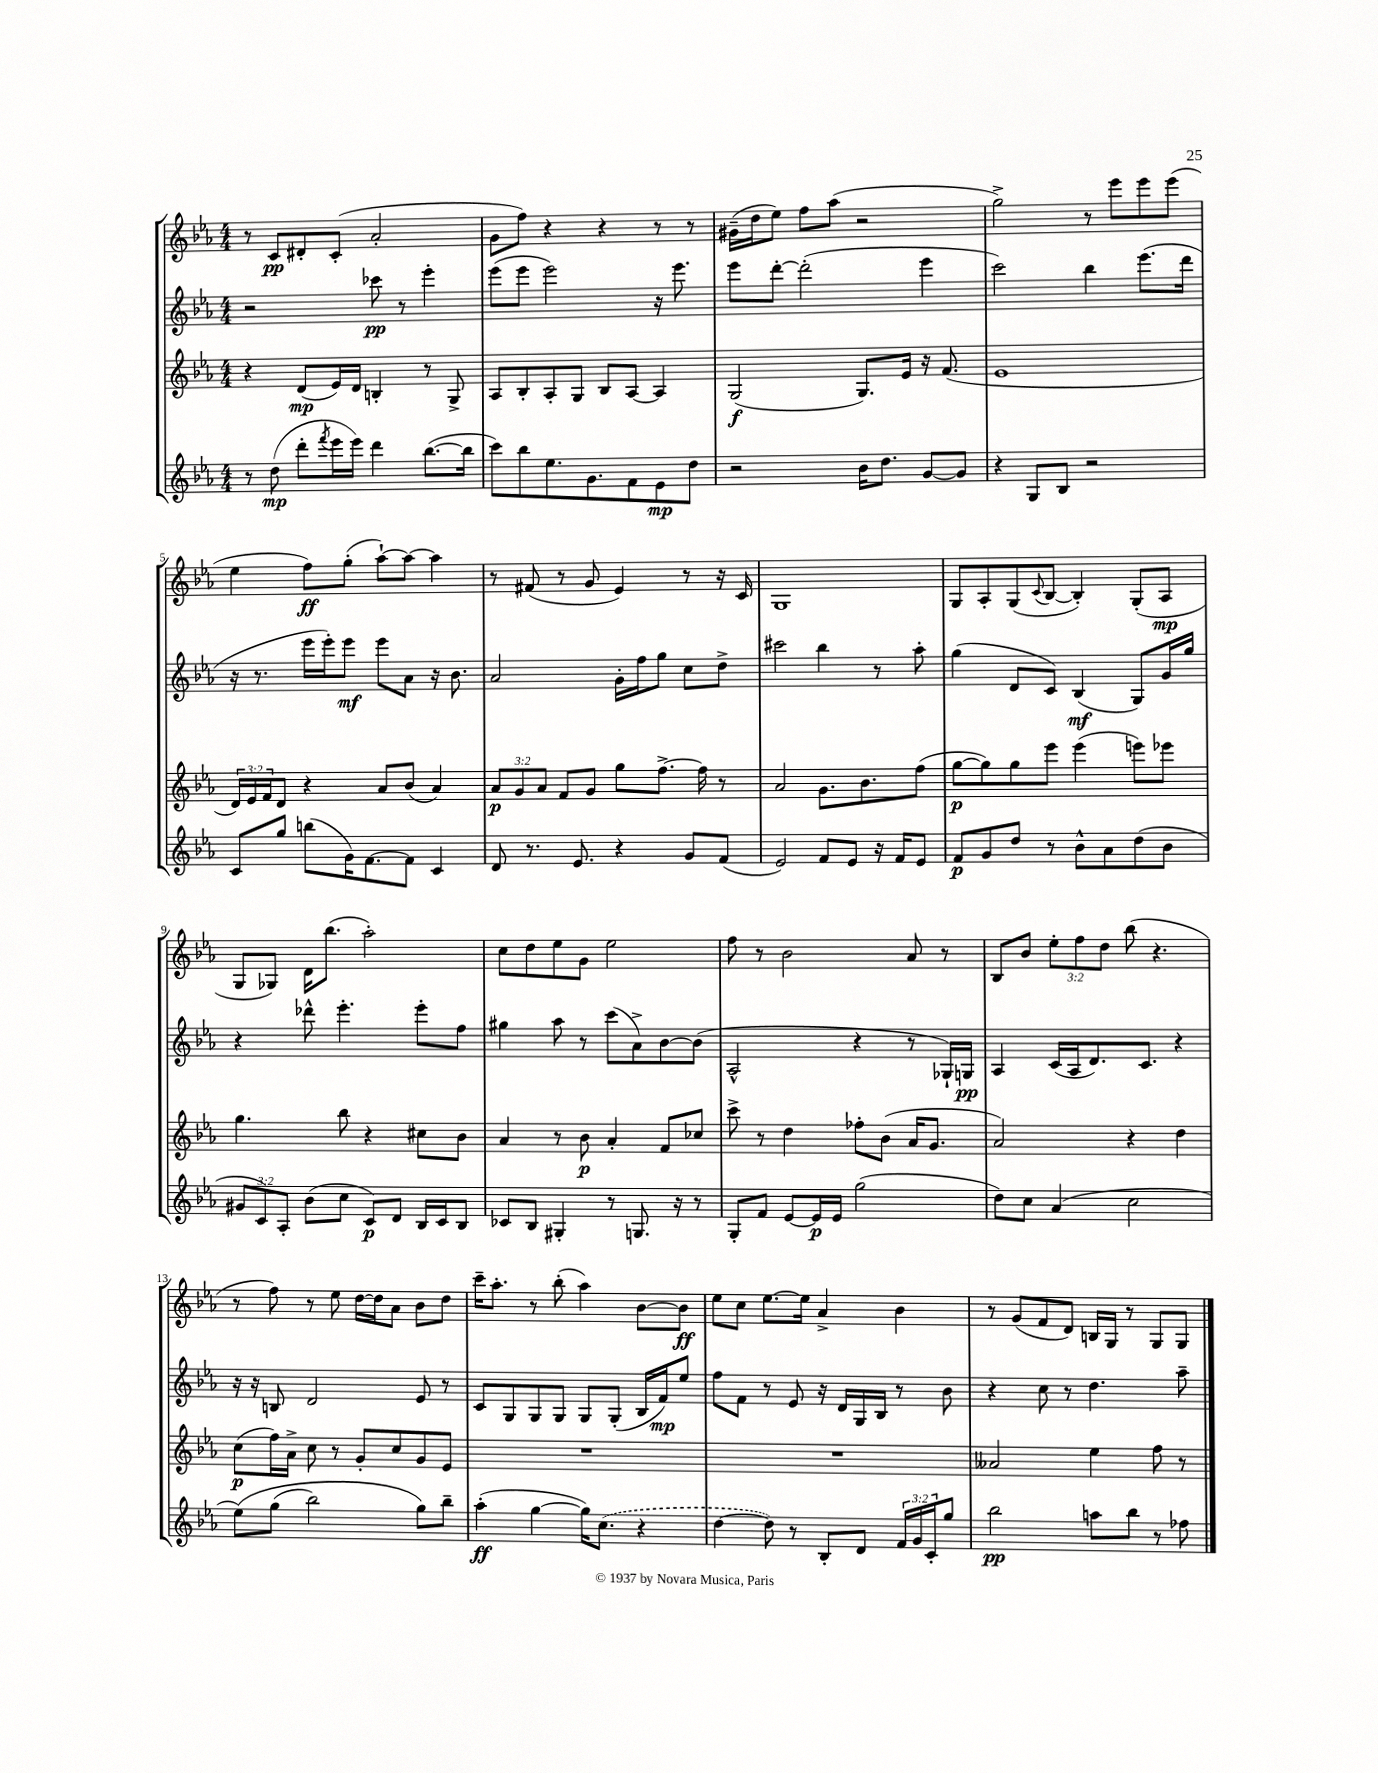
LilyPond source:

<<
\new StaffGroup <<
\new Staff = "s0" {
    \clef treble \key ees \major \numericTimeSignature \time 4/4 \override Staff.TupletNumber.text = #tuplet-number::calc-fraction-text
    r8 c'8\pp dis'8-. c'8-.( aes'2-. |
    g'8 f''8) r4 r4 r8 r8 |
    gis'16--( d''16 ees''8) f''8 aes''8( r2 |
    g''2->) r8 ees'''8 ees'''8 ees'''8( |
    ees''4 f''8\ff) g''8-.( aes''8~-!) aes''8~ aes''4 |
    r8 fis'8( r8 g'8 ees'4) r8 r16 c'16 |
    g1 |
    g8 aes8-. g8( \appoggiatura { c'8 } bes8~ bes4-.) g8-.( aes8\mp |
    g8 ges8) d'16 bes''8.( aes''2-.) |
    c''8 d''8 ees''8 g'8 ees''2 |
    f''8 r8 bes'2 aes'8 r8 |
    bes8 bes'8 \tuplet 3/2 { ees''8-. f''8 d''8 } bes''8( r4. |
    r8 f''8) r8 ees''8 d''16~ d''16 aes'8 bes'8 d''8 |
    c'''16-- aes''8.-. r8 bes''8-.( aes''4) bes'8~ bes'8\ff |
    ees''8 c''8 ees''8.~ ees''16 aes'4-> bes'4 |
    r8 g'8( f'8 d'8) b16 g16 r8 g8 g8 \bar "|." |
}
\new Staff = "s1" {
    \clef treble \key ees \major \numericTimeSignature \time 4/4
    r2 ces'''8\pp r8 ees'''4-. |
    ees'''8( ees'''8 ees'''2) r16 ees'''8. |
    ees'''8 d'''8~-. d'''2-.( ees'''4 |
    c'''2) bes''4 ees'''8.( d'''16 |
    r16 r8. ees'''16 ees'''16-.) ees'''8\mf ees'''8 aes'8 r16 bes'8. |
    aes'2 g'16-. f''16 g''8 c''8 d''8-> |
    cis'''2 bes''4 r8 aes''8-. |
    g''4( d'8 c'8) bes4\mf( g8) g'16 g''16 |
    r4 des'''8-^ ees'''4.-. ees'''8-. f''8 |
    gis''4 aes''8 r8 c'''8( aes'8->) bes'8~ bes'8( |
    aes2-^ r4 r8 ges16-!) g16\pp |
    aes4 c'16( aes16 d'8.) c'8. r4 |
    r16 r16 b8 d'2 ees'8 r8 |
    c'8 g8 g8 g8 g8 g8-.( bes16 f'16\mp) ees''8 |
    f''8 f'8 r8 ees'8 r16 d'16 g16 bes16 r8 bes'8 |
    r4 c''8 r8 d''4. aes''8-- \bar "|." |
}
\new Staff = "s2" {
    \clef treble \key ees \major \numericTimeSignature \time 4/4 \override Staff.TupletNumber.text = #tuplet-number::calc-fraction-text
    r4 d'8\mp( ees'16) d'16 b4-. r8 g8-> |
    aes8 bes8-. aes8-. g8 bes8 aes8~ aes4 |
    g2\f( g8.) ees'16 r16 f'8.( |
    ees'1 |
    \tuplet 3/2 { d'16) ees'16 f'16 } d'8 r4 aes'8 bes'8( aes'4) |
    \tuplet 3/2 { aes'8\p g'8 aes'8 } f'8 g'8 g''8 f''8.~-> f''16 r8 |
    aes'2 g'8. bes'8. f''8( |
    g''8~\p g''8) g''8 ees'''8 ees'''4( e'''8) ees'''8 |
    g''4. bes''8 r4 cis''8 bes'8 |
    aes'4 r8 bes'8\p aes'4-. f'8 ces''8 |
    c'''8-> r8 d''4 fes''8-. bes'8( aes'16 g'8. |
    aes'2) r4 d''4 |
    c''8\p( f''16) aes'16-> c''8 r8 g'8-. c''8 g'8 ees'8 |
    R1 |
    R1 |
    aeses'2 ees''4 f''8 r8 \bar "|." |
}
\new Staff = "s3" {
    \clef treble \key ees \major \numericTimeSignature \time 4/4 \override Staff.TupletNumber.text = #tuplet-number::calc-fraction-text
    r8 d''8\mp( d'''8-. \acciaccatura { f'''8 } ees'''16 ees'''16) d'''4 bes''8.~( bes''16 |
    c'''8) bes''8 ees''8. g'8. f'8 ees'8\mp d''8 |
    r2 bes'16 d''8. g'8~ g'8 |
    r4 g8 bes8 r2 |
    c'8 g''8 b''8( g'16) f'8.~ f'8 c'4 |
    d'8 r8. ees'8. r4 g'8 f'8( |
    ees'2) f'8 ees'8 r16 f'16 ees'8 |
    f'8\p g'8 d''8 r8 bes'8-^ aes'8 d''8( bes'8 |
    \tuplet 3/2 { gis'8 c'8) aes8-. } bes'8( c''8 c'8\p) d'8 bes16 c'16 bes8 |
    ces'8 bes8 gis4-. r8 g8. r16 r8 |
    g8-. f'8 ees'8~ ees'16\p ees'16 g''2( |
    d''8) c''8 aes'4( c''2 |
    ees''8)\( g''8( bes''2) g''8\) bes''8-- |
    aes''4-.\ff( g''4~ g''16) \once \slurDashed c''8.( r4 |
    d''4~ d''8) r8 bes8-. d'8 \tuplet 3/2 { f'16 g'16 c'16-. } g''8 |
    bes''2\pp a''8 bes''8 r8 fes''8 \bar "|." |
}
>>
>>
